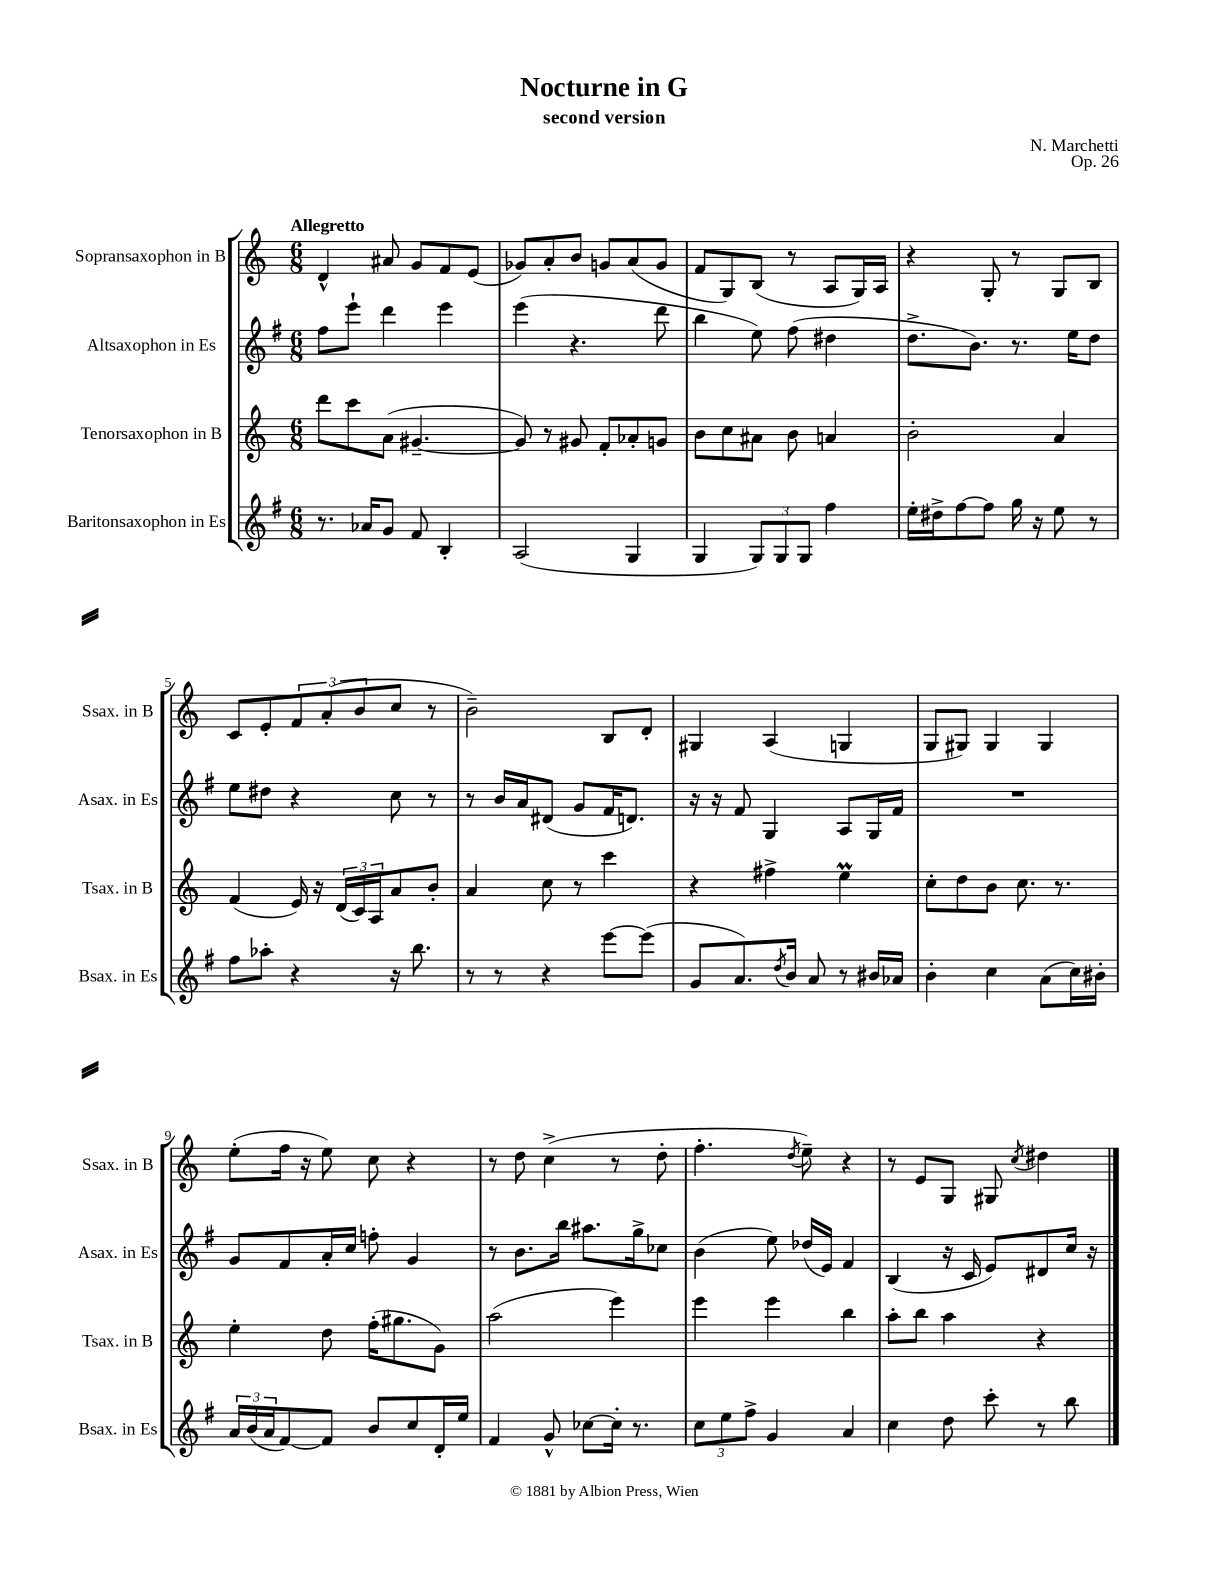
\header { title = "Nocturne in G" composer = "N. Marchetti" subtitle = "second version" opus = "Op. 26" }
<<
\new StaffGroup <<
\new Staff = "s0" \with { instrumentName = "Sopransaxophon in B" shortInstrumentName = "Ssax. in B" } {
    \clef treble \key c \major \numericTimeSignature \time 6/8 \tempo "Allegretto"
    d'4-^ ais'8 g'8 f'8 e'8( |
    ges'8) a'8-. b'8 g'8 a'8( g'8 |
    f'8 g8) b8( r8 a8 g16) a16 |
    r4 g8-. r8 g8 b8 |
    c'8 e'8-. \tuplet 3/2 { f'8 a'8-.( b'8 } c''8 r8 |
    b'2--) b8 d'8-. |
    gis4 a4( g4 |
    g8 gis8) gis4 gis4 |
    e''8-.( f''16 r16 e''8) c''8 r4 |
    r8 d''8 c''4->( r8 d''8-. |
    f''4.-. \acciaccatura { d''8 } e''8--) r4 |
    r8 e'8 g8 gis8 \acciaccatura { c''8 } dis''4 \bar "|." |
}
\new Staff = "s1" \with { instrumentName = "Altsaxophon in Es" shortInstrumentName = "Asax. in Es" } {
    \clef treble \key g \major \numericTimeSignature \time 6/8
    fis''8 e'''8-! d'''4 e'''4 |
    e'''4( r4. d'''8 |
    b''4 e''8) fis''8( dis''4 |
    d''8.-> b'8.) r8. e''16 d''8 |
    e''8 dis''8 r4 c''8 r8 |
    r8 b'16 a'16 dis'8( g'8 fis'16 d'8.) |
    r16 r16 fis'8 g4 a8 g16 fis'16 |
    R2. |
    g'8 fis'8 a'16-. c''16 f''8-. g'4 |
    r8 b'8. b''16 ais''8. g''16-> ces''8 |
    b'4( e''8) des''16( e'16) fis'4 |
    b4( r16 c'16 e'8) dis'8 c''16 r16 \bar "|." |
}
\new Staff = "s2" \with { instrumentName = "Tenorsaxophon in B" shortInstrumentName = "Tsax. in B" } {
    \clef treble \key c \major \numericTimeSignature \time 6/8
    d'''8 c'''8 a'8( gis'4.~-- |
    gis'8) r8 gis'8 f'8-. aes'8-. g'8 |
    b'8 c''8 ais'8 b'8 a'4 |
    b'2-. a'4 |
    f'4( e'16) r16 \tuplet 3/2 { d'16( c'16) a16 } a'8 b'8-. |
    a'4 c''8 r8 c'''4 |
    r4 fis''4-> e''4\prall |
    c''8-. d''8 b'8 c''8. r8. |
    e''4-. d''8 f''16-.( gis''8. g'8) |
    a''2( e'''4) |
    e'''4 e'''4 b''4 |
    a''8-. b''8 a''4 r4 \bar "|." |
}
\new Staff = "s3" \with { instrumentName = "Baritonsaxophon in Es" shortInstrumentName = "Bsax. in Es" } {
    \clef treble \key g \major \numericTimeSignature \time 6/8
    r8. aes'16 g'8 fis'8 b4-. |
    a2( g4 |
    g4 \tuplet 3/2 { g8) g8 g8 } fis''4 |
    e''16-. dis''16-> fis''8~ fis''8 g''16 r16 e''8 r8 |
    fis''8 aes''8-. r4 r16 b''8. |
    r8 r8 r4 e'''8~ e'''8( |
    g'8 a'8.) \acciaccatura { d''8 } b'16 a'8 r8 bis'16 aes'16 |
    b'4-. c''4 a'8( c''16) bis'16-. |
    \tuplet 3/2 { a'16 b'16( a'16 } fis'8~) fis'8 b'8 c''8 d'16-. e''16 |
    fis'4 g'8-^ ces''8~ ces''16-. r8. |
    \tuplet 3/2 { c''8 e''8 fis''8-> } g'4 a'4 |
    c''4 d''8 c'''8-. r8 b''8 \bar "|." |
}
>>
>>
